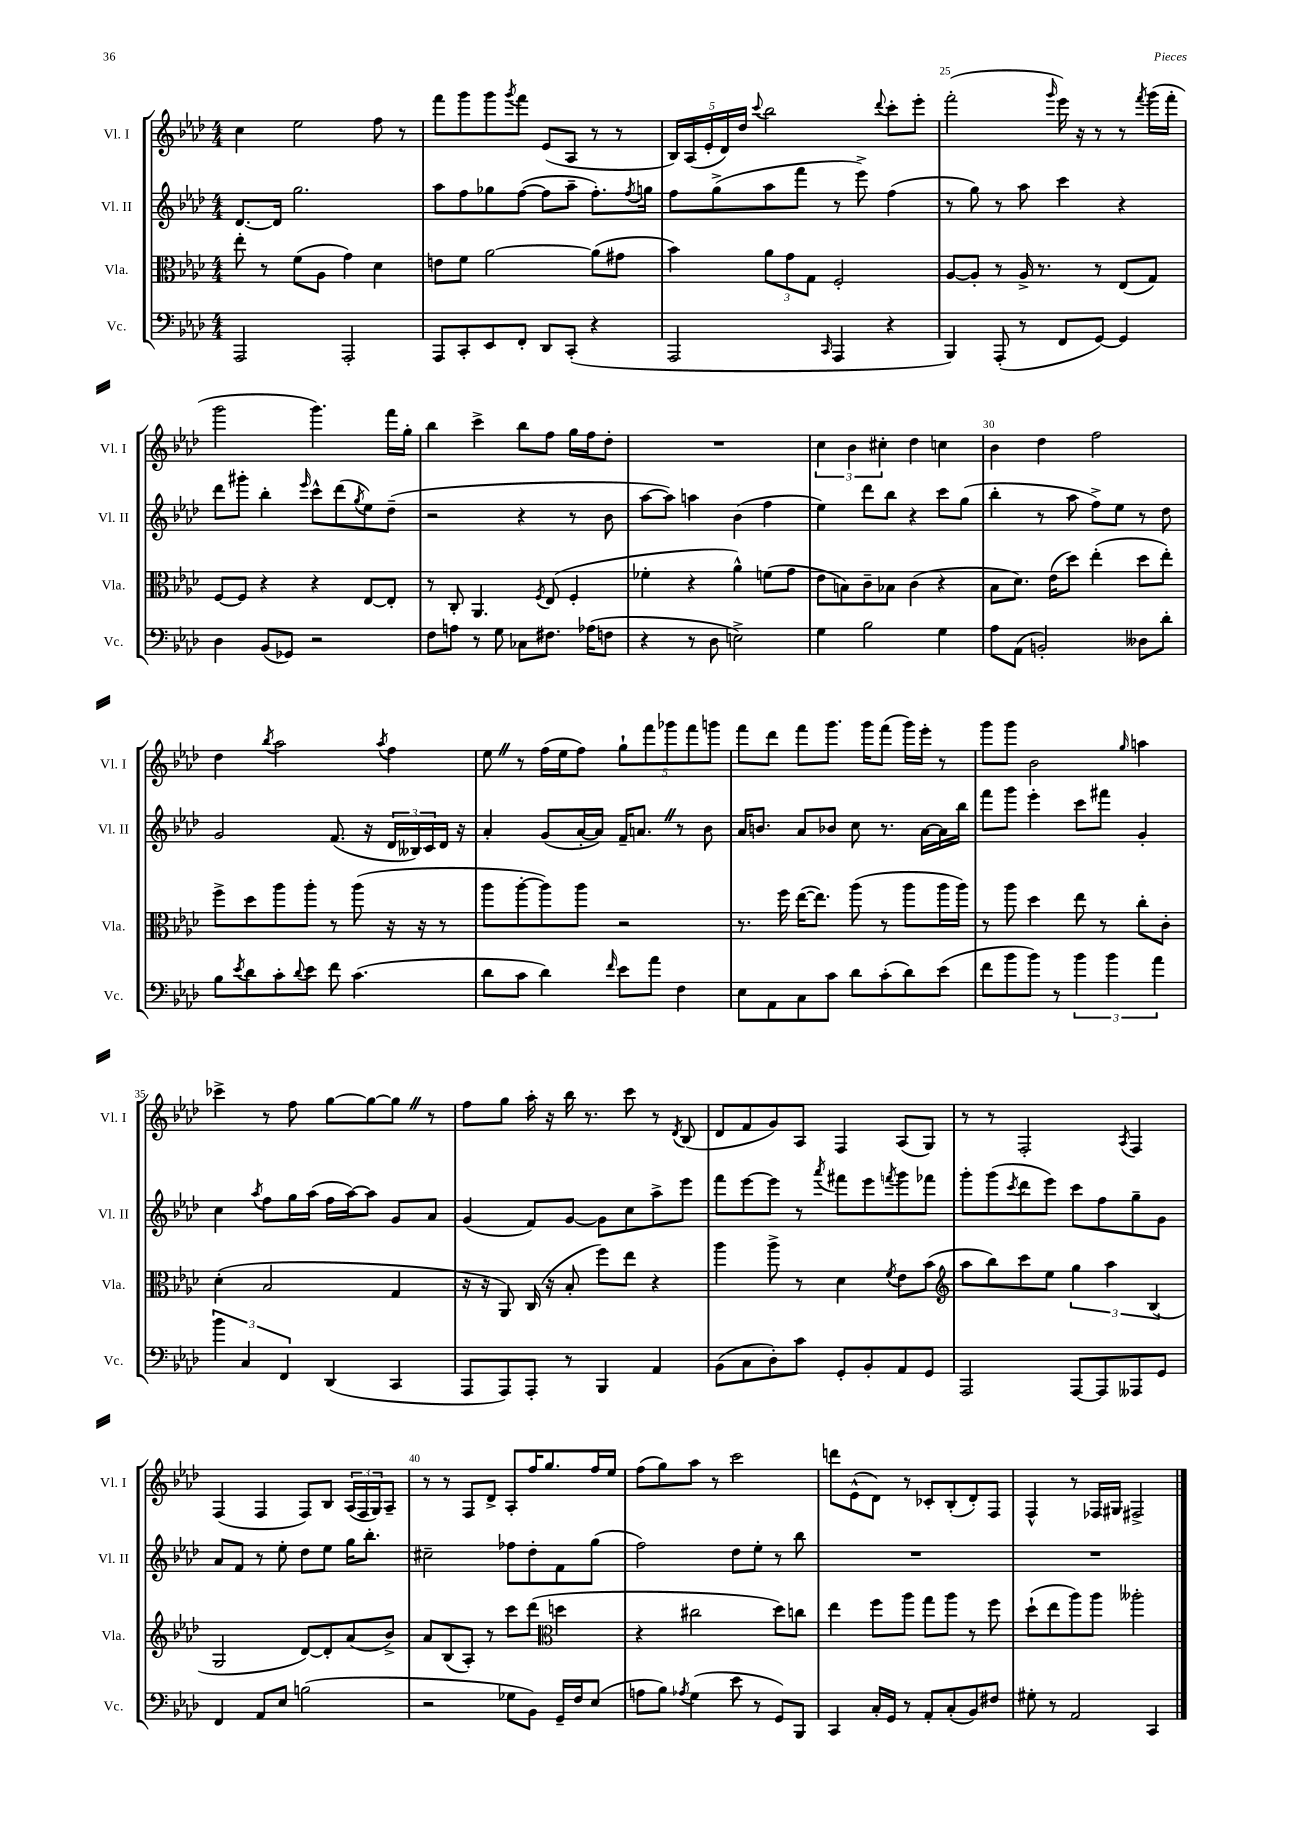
<<
\new StaffGroup <<
\new Staff = "s0" \with { instrumentName = "Vl. I" shortInstrumentName = "Vl. I" } {
    \clef treble \key aes \major \numericTimeSignature \time 4/4
    c''4 ees''2 f''8 r8 |
    f'''8 g'''8 g'''8 \acciaccatura { g'''8 } f'''8 ees'8( aes8 r8 r8 |
    \tuplet 5/4 { bes16) aes16( ees'16-. des'16) des''16 } \appoggiatura { c'''8 } bes''2 \appoggiatura { des'''8 } c'''8-. ees'''8-. |
    f'''2-.( \grace { g'''16 } ees'''16) r16 r8 r8 \acciaccatura { f'''8 } g'''16( f'''16-. |
    g'''2 g'''4.) f'''16 g''16-. |
    bes''4 c'''4-> bes''8 f''8 g''16 f''16 des''8-. |
    R1 |
    \tuplet 3/2 { c''4 bes'4 cis''4-. } des''4 c''4 |
    bes'4 des''4 f''2 |
    des''4 \acciaccatura { bes''8 } aes''2 \acciaccatura { aes''8 } f''4 |
    ees''8 \once \override BreathingSign.text = \markup { \musicglyph "scripts.caesura.straight" } \breathe r8 f''16( ees''16 f''8) \tuplet 5/4 { g''8-! f'''8 ges'''8 f'''8 g'''8 } |
    f'''8 des'''8 f'''8 g'''8. g'''16 f'''8( g'''16) ees'''16-. r8 |
    g'''8 g'''8 bes'2 \grace { g''16 } a''4 |
    ces'''4-> r8 f''8 g''8~ g''8~ g''8 \once \override BreathingSign.text = \markup { \musicglyph "scripts.caesura.straight" } \breathe r8 |
    f''8 g''8 aes''16-. r16 bes''16 r8. c'''8 r8 \acciaccatura { des'8 } bes8( |
    des'8 f'8 g'8) aes8 f4 aes8( g8) |
    r8 r8 f2-. \acciaccatura { aes8 } f4 |
    f4( f4 f8) bes8 \tuplet 3/2 { aes16( f16 g16) } aes8-- |
    r8 r8 f8 des'8-> aes8-. f''16 g''8. f''16 ees''16 |
    f''8( g''8) aes''8 r8 c'''2 |
    d'''8 ees'8-^( des'8) r8 ces'8-. bes8-.( des'8-.) f8 |
    f4-^ r8 fes16 gis16 fis2-> \bar "|." |
}
\new Staff = "s1" \with { instrumentName = "Vl. II" shortInstrumentName = "Vl. II" } {
    \clef treble \key aes \major \numericTimeSignature \time 4/4
    des'8.~ des'16 g''2. |
    aes''8 f''8 ges''8 f''8~( f''8 aes''8-- f''8.-.) \acciaccatura { f''8 } g''16 |
    f''8 g''8->( aes''8 f'''8 r8 ees'''8->) f''4( |
    r8 g''8) r8 aes''8 c'''4 r4 |
    des'''8 gis'''8-. bes''4-. \grace { ees'''16 } c'''8-^ des'''8( \acciaccatura { g''8 } ees''8) des''8--( |
    r2 r4 r8 bes'8 |
    aes''8~ aes''8) a''4 bes'4( f''4 |
    ees''4) des'''8 bes''8 r4 c'''8 g''8( |
    bes''4-. r8 aes''8 f''8->) ees''8 r8 des''8 |
    g'2 f'8.( r16 \tuplet 3/2 { des'16 beses16) c'16 } des'16 r16 |
    aes'4-. g'8( aes'16~-. aes'16) f'16-- a'8. \once \override BreathingSign.text = \markup { \musicglyph "scripts.caesura.straight" } \breathe r8 bes'8 |
    aes'16 b'8. aes'8 bes'8 c''8 r8. aes'16~ aes'16 bes''16 |
    f'''8 g'''8 ees'''4-. c'''8 fis'''8 g'4-. |
    c''4 \acciaccatura { aes''8 } f''8 g''16 aes''16( f''16 aes''16~) aes''8 g'8 aes'8 |
    g'4( f'8) g'8~ g'8 c''8 aes''8-> ees'''8 |
    f'''8 ees'''8~ ees'''8 r8 \acciaccatura { aes'''8 } fis'''8 ees'''8 \acciaccatura { f'''8 } g'''8 fes'''8 |
    g'''8-. g'''8( \acciaccatura { c'''8 } des'''8 ees'''8) c'''8 f''8 g''8-- g'8 |
    aes'8 f'8 r8 ees''8-. des''8 ees''8 g''16 bes''8.-. |
    cis''2-- fes''8 des''8-. f'8 g''8( |
    f''2) des''8 ees''8-. r8 bes''8 |
    R1 |
    R1 \bar "|." |
}
\new Staff = "s2" \with { instrumentName = "Vla." shortInstrumentName = "Vla." } {
    \clef alto \key aes \major \numericTimeSignature \time 4/4
    ees''8-. r8 f'8( aes8 g'4) des'4 |
    e'8 f'8 aes'2~ aes'8( gis'8 |
    bes'4) \tuplet 3/2 { aes'8 g'8 g8 } f2-. |
    aes8~ aes8-. r8 aes16-> r8. r8 ees8( g8) |
    f8~ f8 r4 r4 ees8~ ees8-. |
    r8 c8-. aes,4. \acciaccatura { f8 } ees8( f4-. |
    fes'4-. r4 aes'4-^) f'8( g'8 |
    ees'8 b8) c'8-- bes8 c'4( r4 |
    bes8 des'8.) ees'16( des''8) ees''4-.( des''8 ees''8-.) |
    f''8-> des''8 aes''8 aes''8-. r8 aes''8( r16 r16 r8 |
    aes''8 aes''8~-. aes''8) aes''8 r2 |
    r8. f''16 ees''16~( ees''8.) aes''8( r8 aes''8 aes''16 aes''16) |
    r8 aes''8 des''4 ees''8 r8 c''8-. c'8-. |
    des'4-.( bes2 g4 |
    r16 r16 aes,8) c16( r16 bes8-. f''8) ees''8 r4 |
    aes''4 aes''8-> r8 des'4 \acciaccatura { f'8 } ees'8 bes'8( |
    \clef treble aes''8 bes''8) c'''8 ees''8 \tuplet 3/2 { g''4 aes''4 bes4( } |
    g2 des'8~) des'8-. aes'8( bes'8->) |
    aes'8 bes8( aes8-.) r8 c'''8 des'''8( \clef alto d''4 |
    r4 cis''2 des''8) c''8 |
    ees''4 f''8 aes''8 g''8 aes''8 r8 f''8 |
    des''8-!( ees''8 aes''8) aes''8 aeses''2-. \bar "|." |
}
\new Staff = "s3" \with { instrumentName = "Vc." shortInstrumentName = "Vc." } {
    \clef bass \key aes \major \numericTimeSignature \time 4/4
    aes,,2 aes,,2-. |
    aes,,8 c,8-. ees,8 f,8-. des,8 c,8-.( r4 |
    aes,,2 \grace { c,16 } aes,,4 r4 |
    bes,,4) aes,,8-.( r8 f,8 g,8~) g,4 |
    des4 bes,8( ges,8) r2 |
    f8 a8 r8 g8 ces8 fis8. aes16( f8 |
    r4 r8 des8 e2->) |
    g4 bes2 g4 |
    aes8 aes,8( b,2-.) deses8 des'8-. |
    bes8 \acciaccatura { ees'8 } des'8 c'8-. \appoggiatura { des'8 } ees'8 f'8 c'4.( |
    des'8 c'8 des'4) \grace { f'16 } ees'8 aes'8 f4 |
    ees8 aes,8 c8 c'8 des'8 c'8-.( des'8) ees'8( |
    f'8 bes'8 bes'8) r8 \tuplet 3/2 { bes'4 bes'4 aes'4 } |
    \tuplet 3/2 { bes'4 c4 f,4 } des,4( c,4 |
    aes,,8 aes,,8) aes,,8-. r8 bes,,4 aes,4 |
    bes,8( c8 des8-.) c'8 g,8-. bes,8-. aes,8 g,8 |
    aes,,2 aes,,8~ aes,,8 aeses,,8 g,8 |
    f,4 aes,8 ees8 b2( |
    r2 ges8 bes,8) g,16-- f16 ees8( |
    a8 bes8) \acciaccatura { aes8 } g4( ees'8 r8 g,8) bes,,8 |
    c,4 c16-. g,16 r8 aes,8-. c8-.( bes,8) fis8 |
    gis8-. r8 aes,2 c,4 \bar "|." |
}
>>
>>
\layout { \context { \Score currentBarNumber = #22 \override BarNumber.break-visibility = ##(#f #t #t) barNumberVisibility = #(every-nth-bar-number-visible 5) } }
